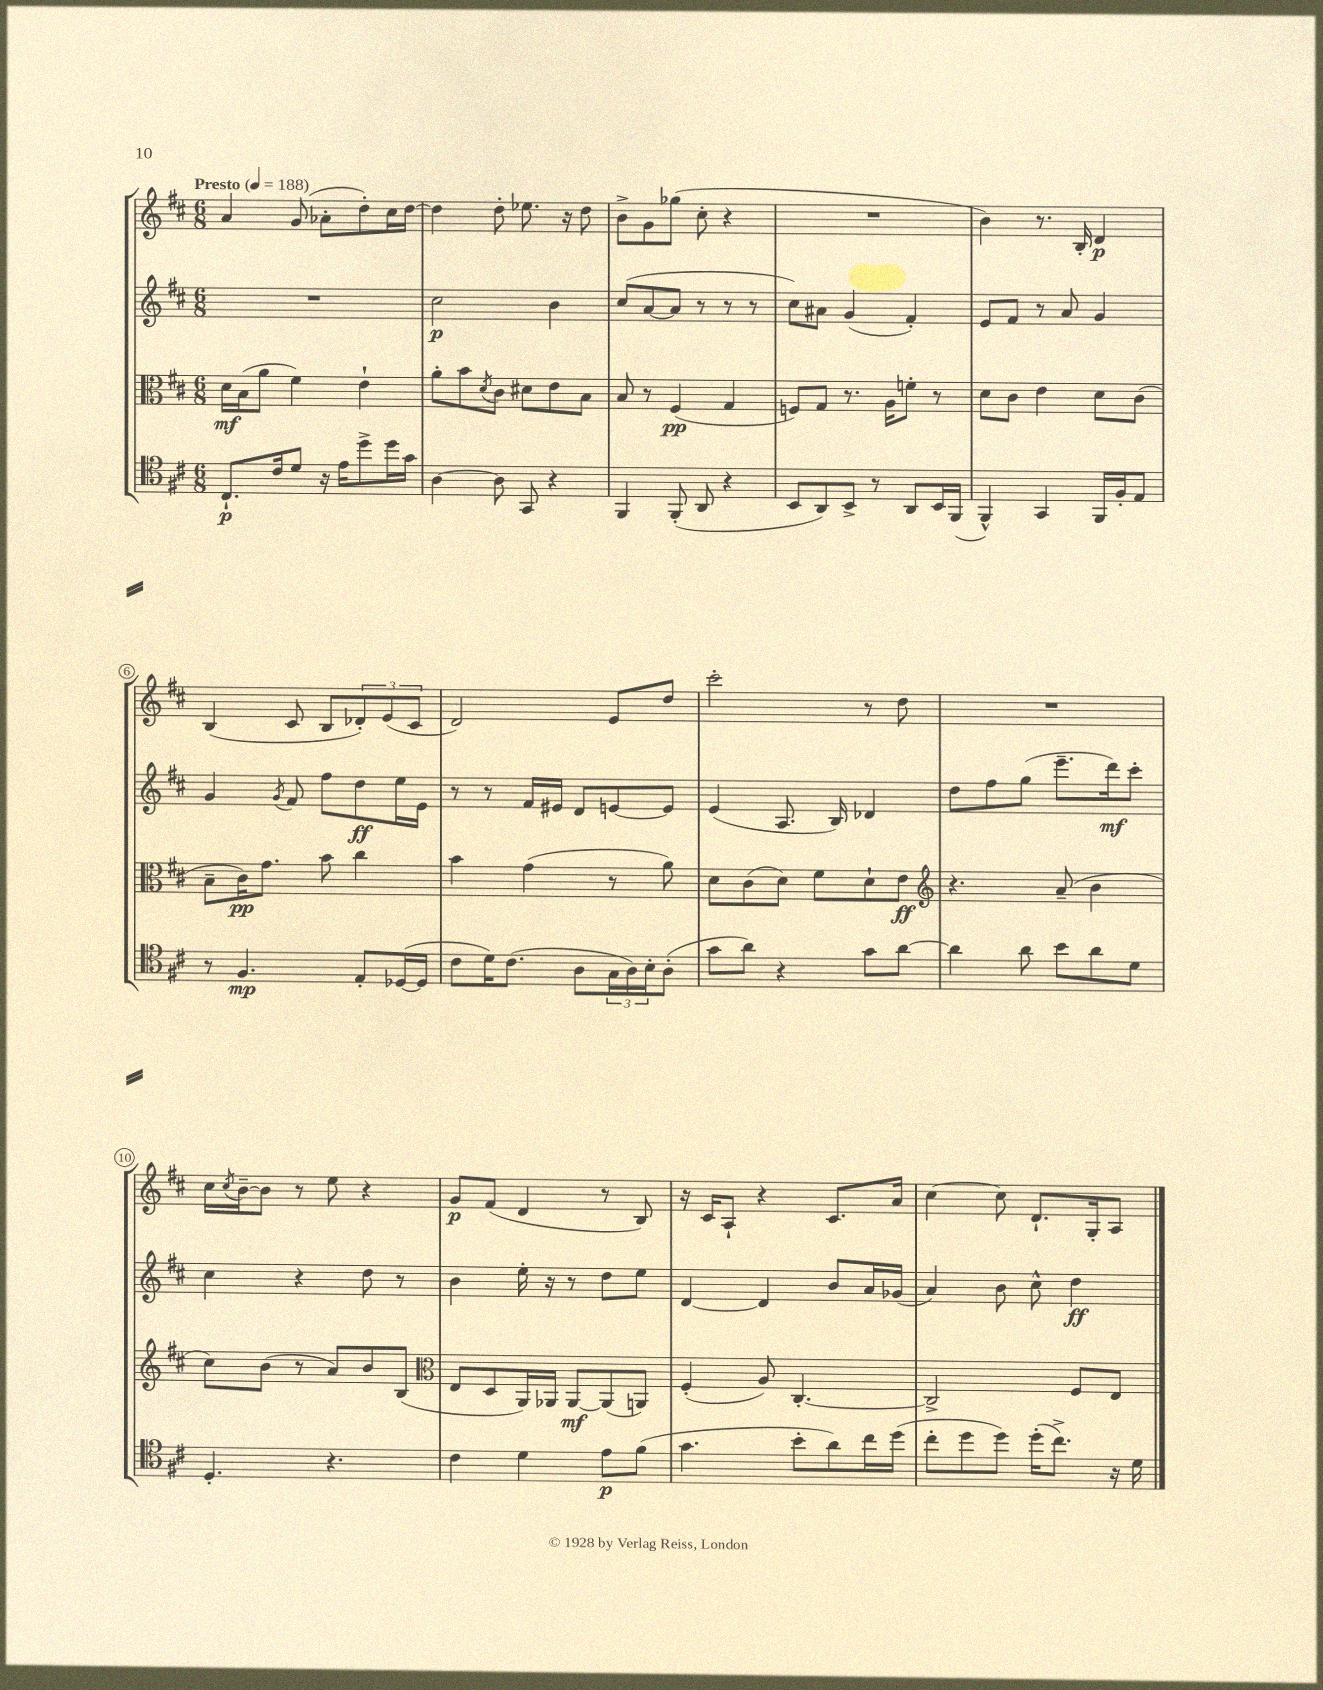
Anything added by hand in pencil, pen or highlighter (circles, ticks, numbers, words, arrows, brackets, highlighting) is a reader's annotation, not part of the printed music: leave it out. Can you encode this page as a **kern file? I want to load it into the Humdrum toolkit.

**kern	**kern	**kern	**kern
*staff4	*staff3	*staff2	*staff1
*clefC4	*clefC3	*clefG2	*clefG2
*k[f#c#]	*k[f#c#]	*k[f#c#]	*k[f#c#]
*M6/8	*M6/8	*M6/8	*M6/8
*MM188	*MM188	*MM188	*MM188
8.C#`	16d	2.r	4a
.	(16B	.	.
.	8a	.	.
16c#	.	.	.
8d	4f#)	.	(8g
16r	.	.	8a-'
16e	.	.	.
8dd^	4e`	.	8dd')
16dd	.	.	16cc#
16g	.	.	[16dd
=	=	=	=
[4A	8a'	2cc#	4dd]
.	8b	.	.
.	8qd	.	.
8A]	8c#	.	8dd'
8GG	8d#	.	8.ee-
4r	8e	4b	.
.	.	.	16r
.	8B	.	8dd
=	=	=	=
4FF#	8B	(8cc#	8b^
.	8r	[8a	8g
(8FF#'	(4F#	8a]	(8gg-
8AA	.	8r	8cc#'
4r	4G	8r	4r
.	.	8r	.
=	=	=	=
8BB	8F)	8cc#)	2.r
8AA)	8G	8a#	.
8BB^	8.r	(4g	.
8r	.	.	.
.	16A	.	.
8AA	8f'	4f#')	.
16BB	8r	.	.
(16FF#	.	.	.
=	=	=	=
4FF#^^)	8d	8e	4b)
.	8c#	8f#	.
4GG	4e	8r	8.r
.	.	8a	.
.	.	.	16B'
16FF#	8d	4g	4d
16F#'	.	.	.
8E	(8c#	.	.
=	=	=	=
8r	8B~	4g	(4B
4.F#	16c#)	.	.
.	8.g	.	.
.	.	8qg	.
.	.	8f#	8c#
.	8b	8ff#	8B
8E'	4cc#	8dd	12d-')
.	.	.	(12e
([16D-	.	16ee	.
.	.	.	12c#
16D-]	.	16e	.
=	=	=	=
8c#	4b	8r	2d)
16d)	.	8r	.
(8.c#	.	.	.
.	(4g	16f#	.
.	.	16e#	.
8A	.	8d	.
24G	8r	[8e	8e
24A)	.	.	.
24B'	.	.	.
(8A'	8a)	8e]	8dd
=	=	=	=
8g	8d	(4e	2ccc#'
8a)	(8c#	.	.
4r	8d)	8.A	.
.	8f#	.	.
.	.	16B)	.
8g	8d`	4d-	8r
[8a	8e	.	8dd
=	=	=	=
*	*clefG2	*	*
4a]	4.r	8dd	2.r
.	.	8ff#	.
8a	.	(8gg	.
8b	(8a~	8.eee~	.
8a	4b	.	.
.	.	16ddd)	.
8d	.	8ccc#'	.
=	=	=	=
4.D'	8cc#)	4cc#	16cc#
.	.	.	8qcc#
.	.	.	[16b~
.	(8b	.	8b]
.	8r	4r	8r
4.r	8a)	.	8ee
.	8b	8dd	4r
.	(8B	8r	.
=	=	=	=
*	*clefC3	*	*
4c#	8E	4b	8g
.	8D	.	(8f#
4d	16AA)	16ee'	4d
.	16AA-	16r	.
.	[8AA-	8r	.
8e	(8AA-]	8dd	8r
(8f#	8AA)	8ee	8B)
=	=	=	=
4.g	(4F#'	[4d	16r
.	.	.	16c#
.	.	.	8A`
.	8A)	4d]	4r
8b'	[4.C#'	.	.
8a)	.	8b	8.c#
16cc#	.	16a	.
(16dd	.	(16g-	16a
=	=	=	=
8cc#'	2C#^]	4a)	[4cc#
8dd	.	.	.
8dd)	.	8b	8cc#]
(16dd'	.	8cc#^^	8.d`
8.cc#^)	.	.	.
.	8F#	4dd	.
.	.	.	16G'
16r	8E	.	8A
16d	.	.	.
==	==	==	==
*-	*-	*-	*-
